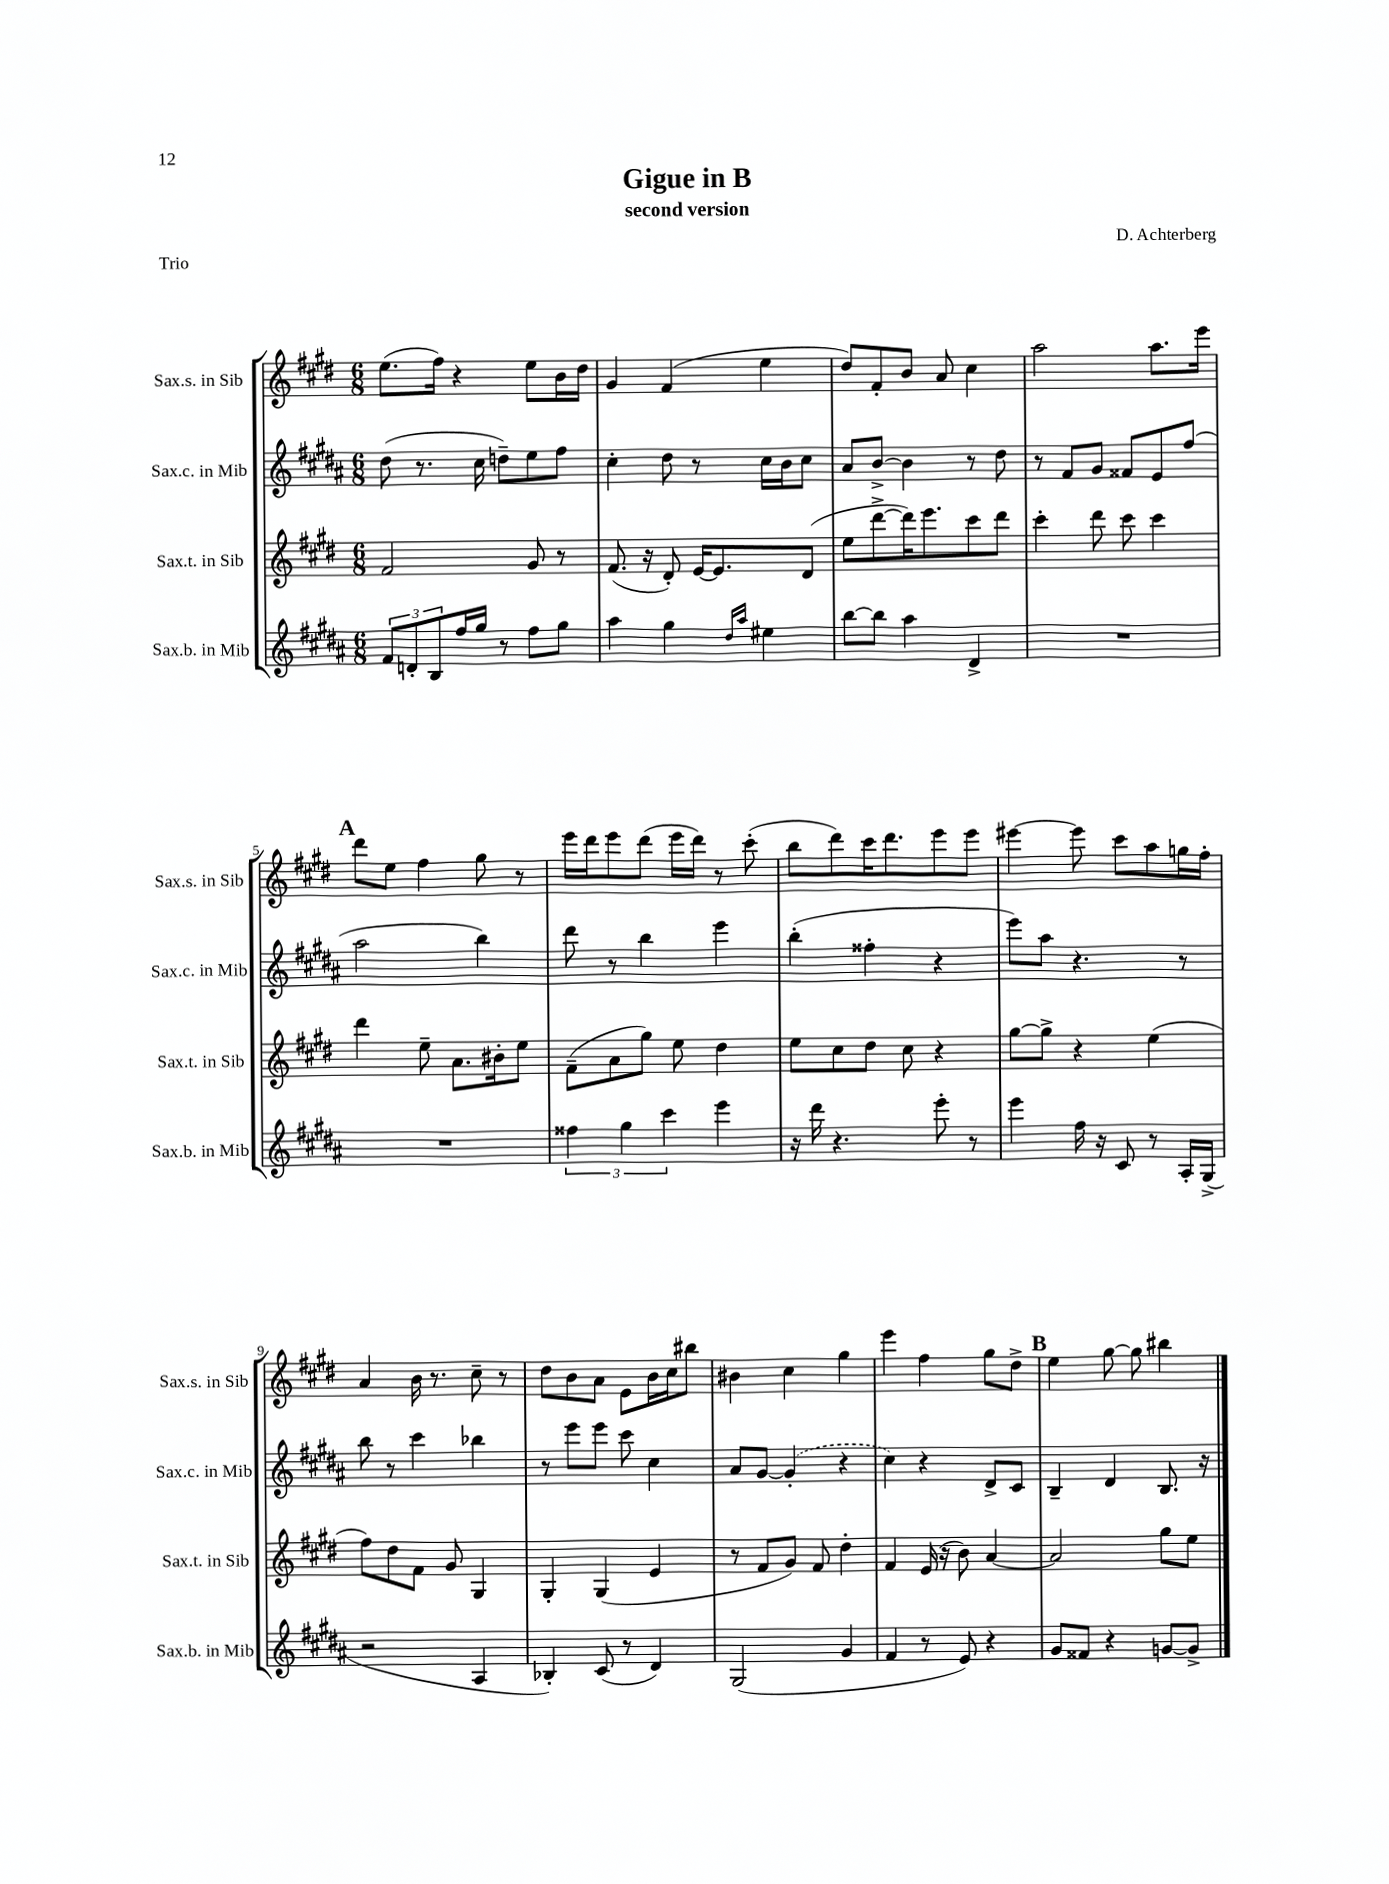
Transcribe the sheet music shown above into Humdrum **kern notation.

**kern	**kern	**kern	**kern
*part4	*part3	*part2	*part1
*staff4	*staff3	*staff2	*staff1
*I"Sax.b. in Mib	*I"Sax.t. in Sib	*I"Sax.c. in Mib	*I"Sax.s. in Sib
*I'Sax.b. in Mib	*I'Sax.t. in Sib	*I'Sax.c. in Mib	*I'Sax.s. in Sib
*clefG2	*clefG2	*clefG2	*clefG2
*k[f#c#g#d#a#]	*k[f#c#g#d#]	*k[f#c#g#d#a#]	*k[f#c#g#d#]
*M6/8	*M6/8	*M6/8	*M6/8
=1	=1	=1	=1
12f#/L	2f#/	(8dd#\	(8.ee\L
12dn'/	.	.	.
.	.	8.r	.
12B/	.	.	.
.	.	.	16ff#\Jk)
16ff#/L	.	.	4r
16gg#/JJ	.	16cc#\	.
8r	.	8ddn~\L)	.
8ff#\L	8g#/	8ee\	8ee\L
8gg#\J	8r	8ff#\J	16b\L
.	.	.	16dd#\JJ
=2	=2	=2	=2
4aa#\	(8.f#/	4cc#'\	4g#/
.	16r	.	.
4gg#\	8d#'/)	8dd#\	(4f#/
.	[16e/KL	8r	.
.	8.e/]	.	.
16qqdd#/LL	.	.	.
16qqaa#/JJ	.	.	.
4ee#X\	.	16cc#\LL	4ee\
.	.	16b\J	.
.	(8d#/J	8cc#\J	.
=3	=3	=3	=3
[8bb\L	8ee\L	8a#/L	8dd#/L)
8bb\J]	[8ddd#^\	[8b^/J	8f#'/
4aa#\	16ddd#\K])	4b\]	8b/J
.	8.eee\	.	.
.	.	.	8a/
4d#^/	8ccc#\	8r	4cc#\
.	8ddd#\J	8dd#\	.
=4	=4	=4	=4
2.r	4ccc#'\	8r	2aa\
.	.	8f#/L	.
.	8ddd#\	8g#/J	.
.	8ccc#\	8f##X/L	.
.	4ccc#\	8e/	8.aa\L
.	.	(8ff#/J	.
.	.	.	16eee\Jk
!!LO:LB:g=z
!!LO:REH:place=s1:t=A
=5	=5	=5	=5
2.r	4ddd#\	2aa#\	8ddd#\L
.	.	.	8ee\J
.	8ee~\	.	4ff#\
.	8.a\L	.	.
.	.	4bb\)	8gg#\
.	16b#X'\k	.	.
.	8ee\J	.	8r
=6	=6	=6	=6
6ff##X\	(8f#~\L	8ddd#\	16eee\LL
.	.	.	16ddd#\J
.	8a\	8r	8eee\
6gg#\	.	.	.
.	8gg#\J)	4bb\	(8ddd#\J
6ccc#\	.	.	.
.	8ee\	.	16eee\LL
.	.	.	16ddd#\JJ)
4eee\	4dd#\	4eee\	8r
.	.	.	(8ccc#'\
=7	=7	=7	=7
16r	8ee\L	(4bb'\	8bb\L
16ddd#\	.	.	.
4.r	8cc#\	.	8ddd#\)
.	8dd#\J	4ff##X'\	16ccc#\K
.	.	.	8.ddd#\
.	8cc#\	.	.
8eee'\	4r	4r	8eee\
8r	.	.	8eee\J
=8	=8	=8	=8
4eee\	[8gg#\L	8eee\L)	[4eee#X\
.	8gg#^\J]	8aa#\J	.
16ff#\	4r	4.r	8eee#\]
16r	.	.	.
8c#/	.	.	8ccc#\L
8r	(4ee\	.	8aa\
16A#'/LL	.	8r	16ggn\L
(16G#^/JJ	.	.	16ff#'\JJ
!!LO:LB:g=z
=9	=9	=9	=9
2r	8ff#\L)	8bb\	4a/
.	8dd#\	8r	.
.	8f#\J	4ccc#\	16b\
.	.	.	8.r
.	8g#/	.	.
4A#/	4G#/	4bb-X\	8cc#~\
.	.	.	8r
=10	=10	=10	=10
4B-X'/)	4G#'/	8r	8dd#\L
.	.	8eee\L	8b\
(8c#/	(4G#/	8eee\J	8a\J
8r	.	8ccc#\	8e\L
4d#/)	4e/	4cc#\	16b\L
.	.	.	16cc#\J
.	.	.	8bb#X\J
=11	=11	=11	=11
(2G#/	8r	8a#/L	4b#X\
.	8f#/L	[8g#/J	.
.	8g#/J)	(4g#'/]	4cc#\
.	8f#/	.	.
4g#/	4dd#'\	4r	4gg#\
=12	=12	=12	=12
4f#/	4f#/	4cc#\)	4eee\
8r	(16e/	4r	4ff#\
.	16r	.	.
8e/)	8b\)	.	.
4r	[4a/	8d#^/L	8gg#\L
.	.	8c#/J	8dd#^\J
!!LO:REH:place=s1:t=B
=13	=13	=13	=13
8g#/L	2a/]	4B~/	4ee\
8f##X/J	.	.	.
4r	.	4d#/	[8gg#\
.	.	.	8gg#\]
[8gn/L	8gg#\L	8.B/	4bb#X\
8g^/J]	8ee\J	.	.
.	.	16r	.
==	==	==	==
*-	*-	*-	*-
